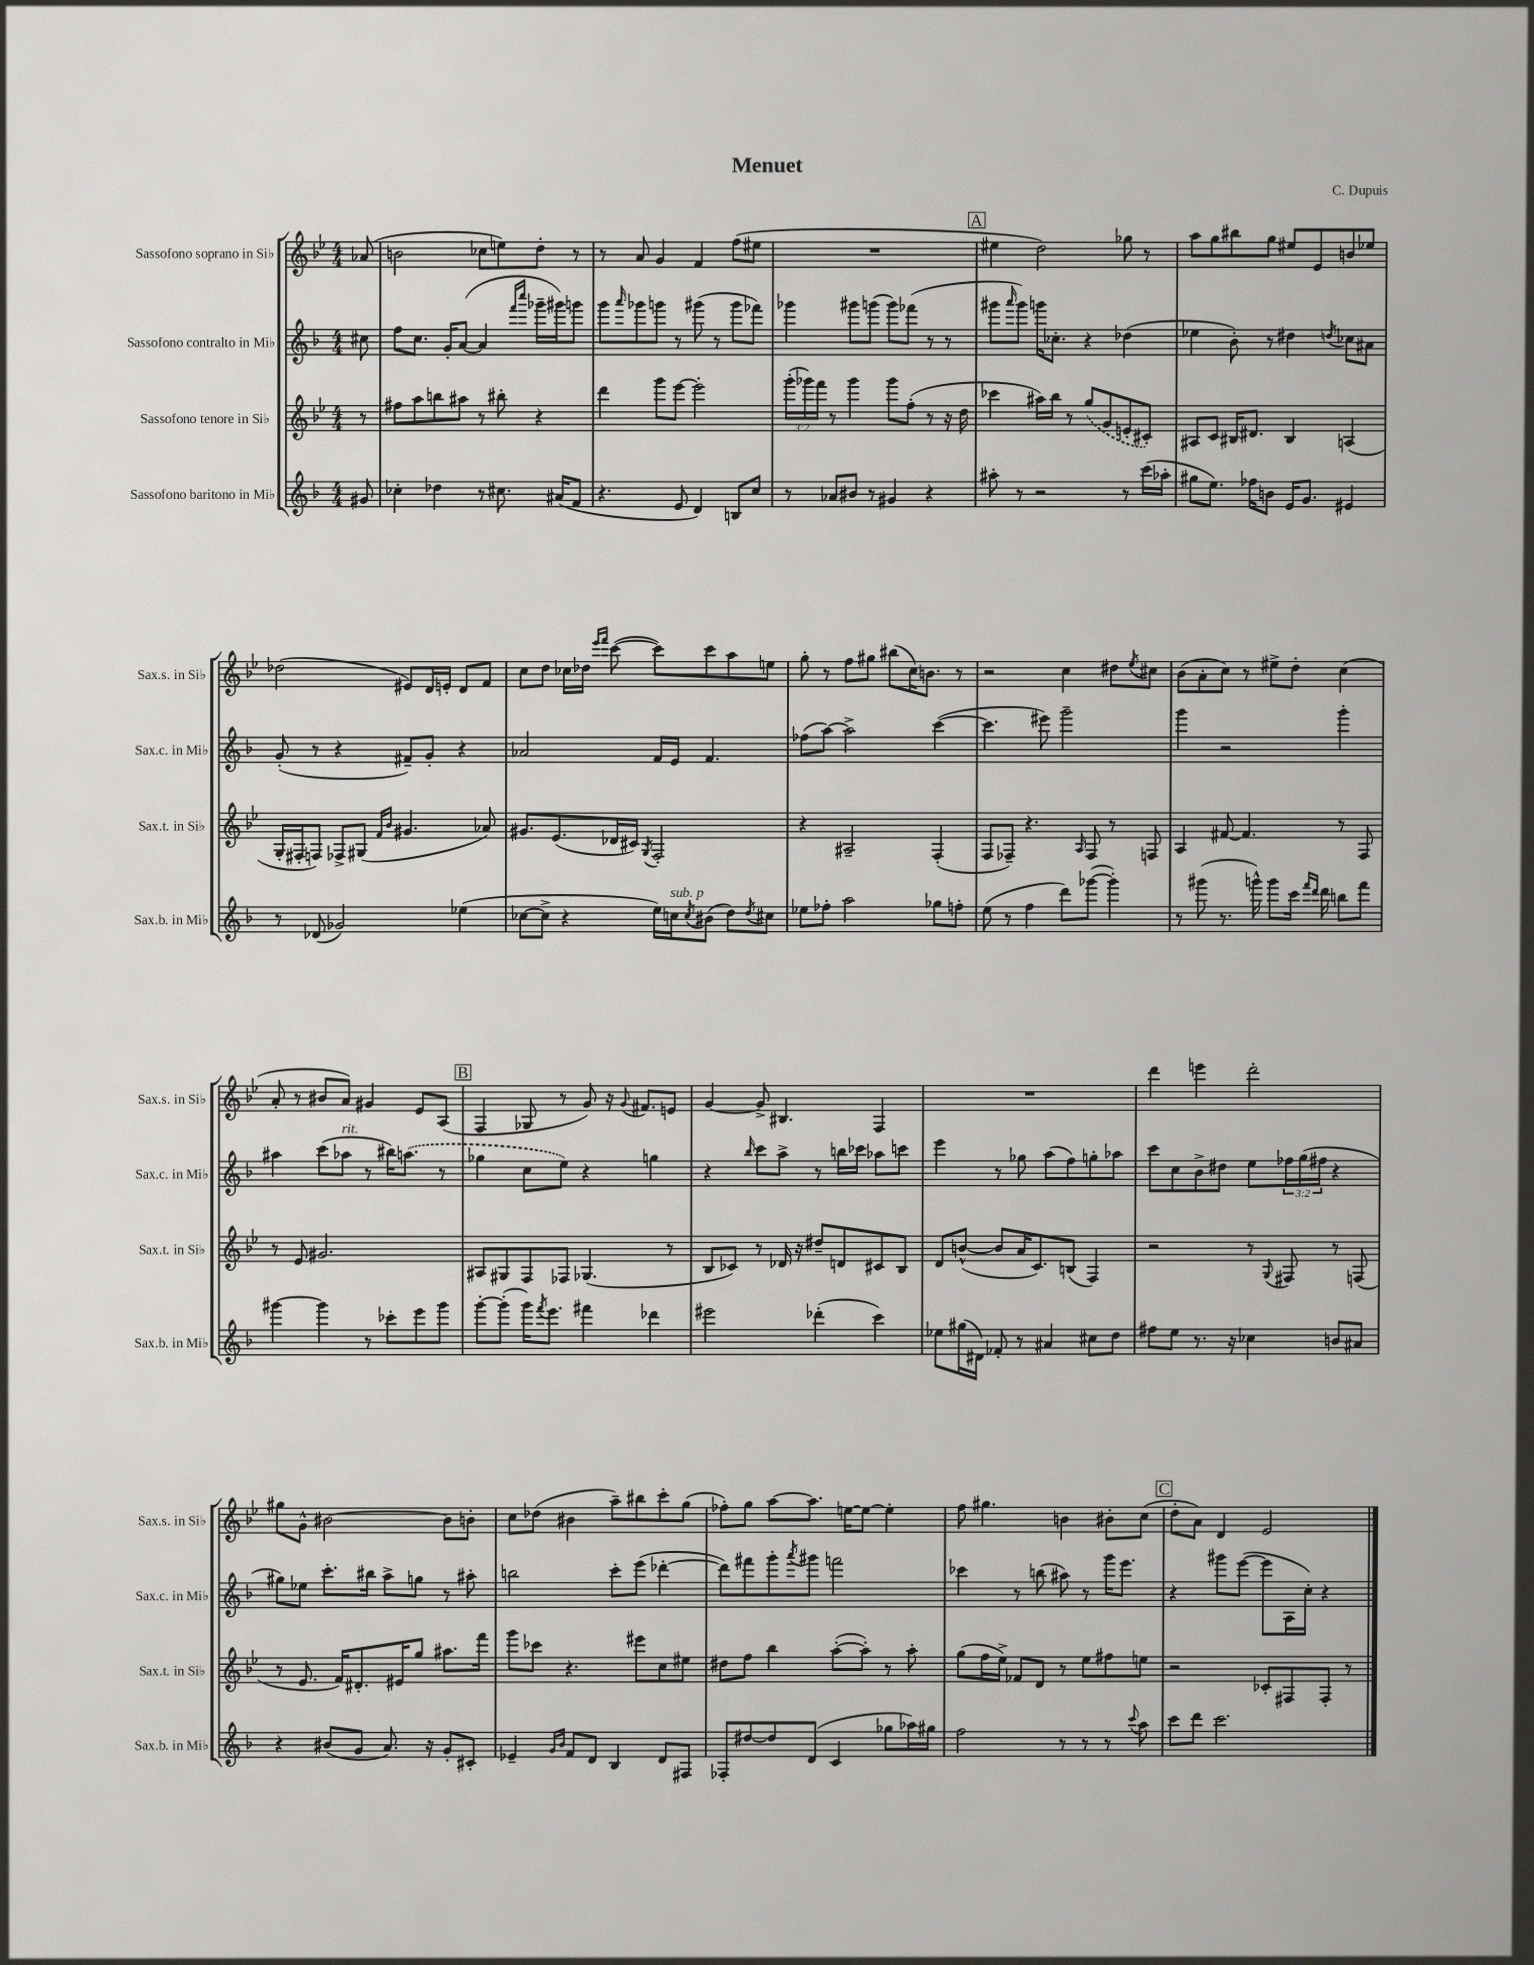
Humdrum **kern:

**kern	**kern	**kern	**kern
*staff4	*staff3	*staff2	*staff1
*clefG2	*clefG2	*clefG2	*clefG2
*k[b-]	*k[b-e-]	*k[b-]	*k[b-e-]
*M4/4	*M4/4	*M4/4	*M4/4
8g#	8r	8cc#	(8a-
=	=	=	=
4cc-'	8ff#	8ff	2b
.	8aa	8.cc	.
4dd-	8bb	.	.
.	.	16g'	.
.	8aa#	([8a	.
8r	8r	4a]	8cc-
8.cc#	8bb#'	.	8ee)
.	.	16qqfff	.
.	.	16qqcccc	.
.	4r	16ggg-~	8dd'
(16a#	.	16ggg#)	.
8f	.	8ggg	8r
=	=	=	=
4.r	4ddd	8ggg	8r
.	.	16qqaaa	.
.	.	8ggg-	8a
.	8ggg	8ggg	4g
8e	[8eee-	8r	.
4d)	2eee-']	(8ggg#	4f
.	.	8r	.
8B	.	8ggg#	(8ff
8cc	.	8fff-)	8ee#
=	=	=	=
8r	(24ggg'	4ggg-	1r
.	24ggg-)	.	.
.	24fff	.	.
8a-	8r	.	.
8b#	4ggg-	8ggg#	.
8r	.	(8ggg	.
4g#	8ggg-	8ggg)	.
.	(8ff'	(8fff-	.
4r	8r	8r	.
.	16r	8r	.
.	16dd	.	.
=	=	=	=
8aa#'	4ccc-	8ggg#	4ee#
.	.	16qqaaa	.
8r	.	8ggg#)	.
2r	16aa#)	16ggg	2dd)
.	16bb-	8.cc-'	.
.	8r	.	.
.	(8gg	4r	.
.	8g	.	.
8r	8e'	(4dd-	8gg-
(16ccc	8c#')	.	8r
16aa-'	.	.	.
=	=	=	=
8gg#	8A#	4ee-	8aa
8.ee)	8c	.	8gg
.	16B#	8b-')	8bb#
16ff-	8.d#	.	.
8b	.	8r	8gg
16e	4B#	4dd#	8ee#
8.g	.	.	.
.	.	.	8e-
.	.	8qdd	.
4e#	(4A	8cc-	8b
.	.	8a#	8ee-
=	=	=	=
8r	16G'	(8g'	(2dd-
.	16F#'	.	.
(8d-	8F)	8r	.
2g-)	8F-^	4r	.
.	(8G#	.	.
.	16qqf	.	.
.	16qqb-	.	.
.	4.g#	8f#~)	8e#)
.	.	8g'	16d
.	.	.	16e'
(4ee-	.	4r	8d
.	8a-)	.	8f
=	=	=	=
[8cc-	8.g#	2a-	8cc
8cc-^]	.	.	8dd
.	(8.e-	.	.
4r	.	.	16cc-
.	.	.	16dd-
.	.	.	16qqeee-
.	.	.	16qqfff
.	16d-	.	([8ccc
.	16c#)	.	.
.	8qG	.	.
16ee)	2F'	16f	8ccc])
16cc	.	16e	.
8qcc	.	.	.
(8b#	.	4.f	8ccc
8dd)	.	.	8aa
8qdd	.	.	.
8cc#	.	.	8ee
=	=	=	=
8ee-	4r	(8ff-	8gg'
8ff-'	.	[8aa)	8r
2aa	2A#~	2aa^]	8ff
.	.	.	8gg#
.	.	.	(8bb#
.	.	.	16cc)
.	.	.	8.b
8gg-	(4F'	([4ccc	.
8ff'	.	.	8r
=	=	=	=
(8ee	8F	4.ccc]	2r
8r	8F-~)	.	.
4ff	4.r	.	.
.	.	8eee#)	.
8ddd)	.	2ggg~	4cc
.	16qqA	.	.
([8ggg-	8F-	.	.
4ggg-'])	8r	.	8dd#
.	.	.	8qee-
.	8F	.	8cc#
=	=	=	=
8r	4A	4ggg	(8b-
(8ggg#	.	.	8a'
8.r	[8f#	2r	8cc)
.	4.f#]	.	8r
16ggg^^)	.	.	.
8ggg	.	.	8ee#^
16ccc	.	.	8dd'
16qqfff	.	.	.
16qqddd	.	.	.
16ddd	.	.	.
8bb	8r	4ggg'	(4cc
8fff	8F	.	.
=	=	=	=
[4ggg#	8r	4aa#	8a'
.	8e-	.	8r
4ggg#]	2.g#	(8ccc	8b#
.	.	8aa-	8a)
8r	.	8r	4g#
8ccc-'	.	16bb#)	.
.	.	(8.aa	.
8eee	.	.	8e-
8ggg#	.	8r	(8A
=	=	=	=
[8ggg'	8A#	4gg-	4F
(8ggg']	8G#	.	.
16ggg)	8F	8cc	8G-
8qfff	.	.	.
8.eee	.	.	.
.	8F-	8ee)	8r
4fff#	(4.G-	4r	8g)
.	.	.	16r
.	.	.	8qqg
.	.	.	8.f#
4ddd-	.	4gg	.
.	8r	.	8e
=	=	=	=
2eee#	8B-	4r	[4g
.	8c-)	.	.
.	.	16qqbb-	.
.	8r	8ccc	8g^]
.	16d-	8aa^	4.B#
.	16r	.	.
(4ddd-'	8dd#~	8r	.
.	8d	16bb	.
.	.	16ccc-	.
4ccc)	8c#	8aa-	4F
.	8B-	8ccc	.
=	=	=	=
8ee-	8d	4eee	1r
(16gg#	([8b^^	.	.
16d#)	.	.	.
8f-'	8b]	8r	.
8r	16a	8gg-	.
.	8.c)	.	.
4a#	.	(8aa	.
.	(8B	8ff)	.
8cc#	4F)	8gg'	.
8dd	.	8aa-	.
=	=	=	=
8ff#	2r	8ccc	4ddd
8ee	.	8cc	.
8.r	.	8b-^	4eee
.	.	8dd#	.
16r	.	.	.
4cc-	8r	8ee	2ddd'
.	8qqG	.	.
.	8F#	24ff-	.
.	.	(24gg	.
.	.	24ff#	.
8b	8r	4r	.
8a#	(8F	.	.
=	=	=	=
4r	8r	8gg#)	8gg#
.	8.e-	8ee-	8g^^
(8b#	.	8.ccc'	[2b#
.	16f)	.	.
8g	8.d#'	.	.
.	.	16bb#	.
8.a)	.	8aa^	.
.	16e#	.	.
.	8gg	8gg	.
16r	.	.	.
8g'	8.aa#	8r	8b#]
8c#'	.	8aa#'	8b'
.	16fff	.	.
=	=	=	=
4e-~	8ggg	2bb	8cc
.	8ccc-	.	(8dd-
16qqg	.	.	.
16qqb-	.	.	.
8f	4.r	.	4b#
8d	.	.	.
4B-	.	8ccc'	8aa~)
.	8eee#	(8eee	8bb#
8d	8cc	[4ddd-'	8ccc'
8F#	8ee#	.	(8gg
=	=	=	=
8F-'	8dd#	8ddd-])	8ff-')
[8dd#	8ff	8fff#	8gg
8dd#]	4bb-	8ggg'	[8aa
.	.	8qaaa	.
(8d	.	8ggg#	8.aa]
4c	([8aa'	2fff	.
.	.	.	[16ee
.	8aa'])	.	8ee_
8gg-	8r	.	4ee']
16aa-)	8aa'	.	.
16gg#	.	.	.
=	=	=	=
2ff	(8gg	4ccc-	8ff
.	16ff	.	4.gg#
.	16ee-^)	.	.
.	8f-	8r	.
.	8d	(8bb	.
8r	8r	8aa#)	4b
8r	8ee-	8r	.
8r	8ff#	16ggg	8b#'
.	.	8.eee	.
8qqccc	.	.	.
8aa	8ee	.	(8cc
=	=	=	=
8ccc	2r	4r	8dd'
8ddd	.	.	8a)
2.ccc	.	8ggg#	4d
.	.	([8eee	.
.	8c-'	8eee]	2e-
.	8F#	16A	.
.	.	16cc')	.
.	8F#'	4r	.
.	8r	.	.
==	==	==	==
*-	*-	*-	*-
